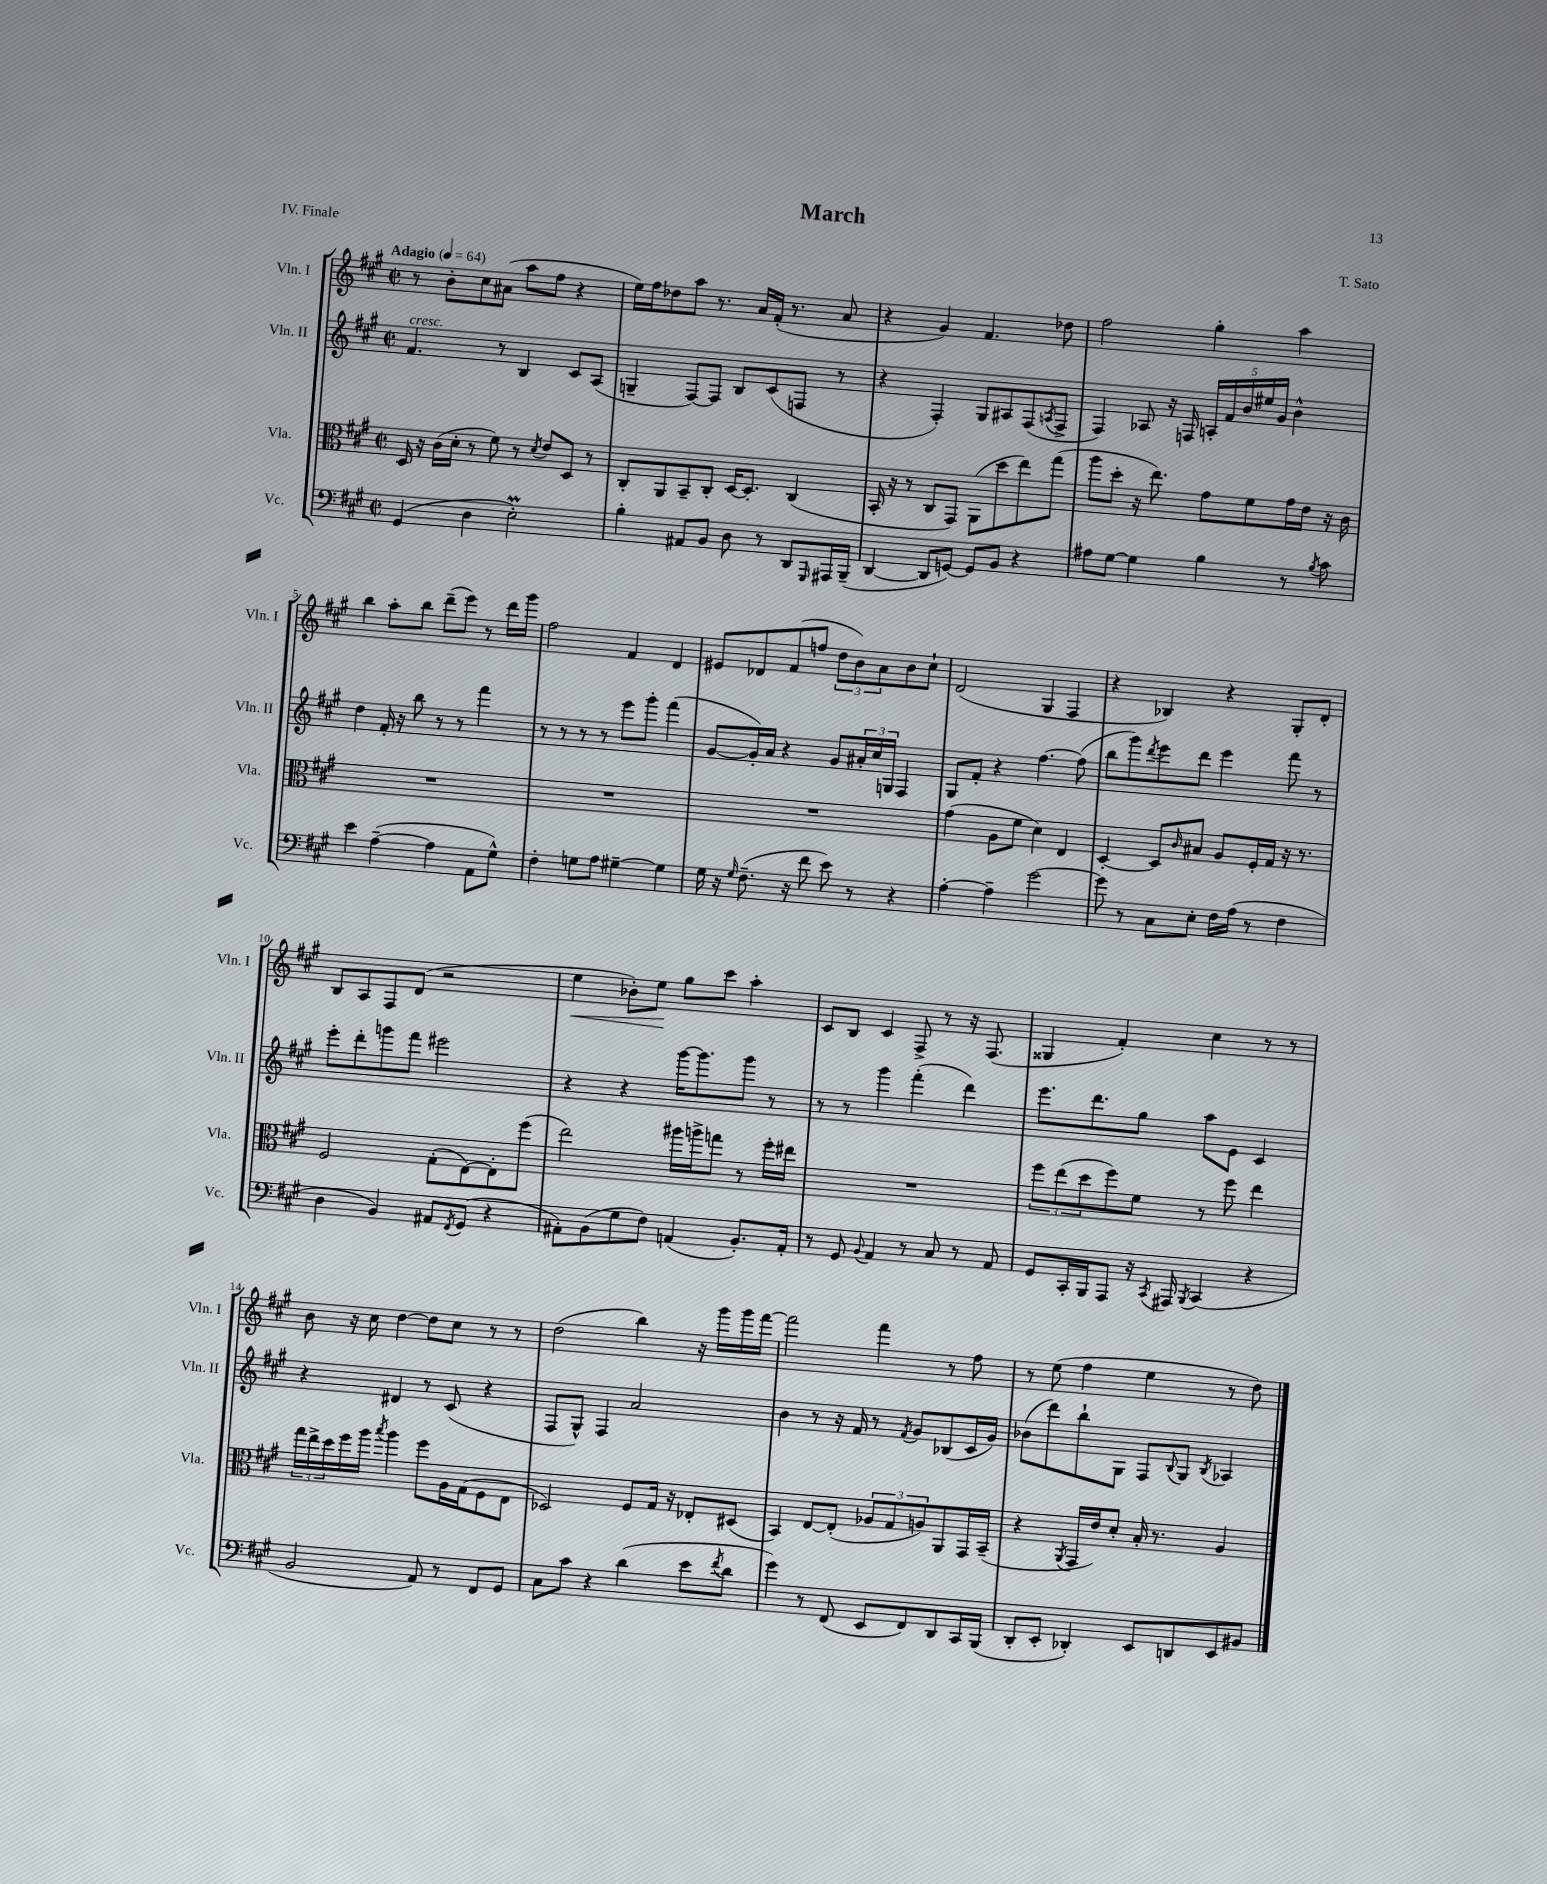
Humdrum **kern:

**kern	**kern	**kern	**kern	**dynam
*part4	*part3	*part2	*part1	*part1
*staff4	*staff3	*staff2	*staff1	*staff1
*I"Vc.	*I"Vla.	*I"Vln. II	*I"Vln. I	*
*I'Vc.	*I'Vla.	*I'Vln. II	*I'Vln. I	*
*clefF4	*clefC3	*clefG2	*clefG2	*
*k[f#c#g#]	*k[f#c#g#]	*k[f#c#g#]	*k[f#c#g#]	*
*M2/2	*M2/2	*M2/2	*M2/2	*
*met(c|)	*met(c|)	*met(c|)	*met(c|)	*
*MM64	*MM64	*MM64	*MM64	*
=1	=1	=1	=1	=1
!	!	!	!LO:TX:a:B:t=Adagio	!
!	!	!LO:TX:a:i:t=cresc.	!	!
(4GG#/	16D/	4.f#/	8r	.
.	16r	.	.	.
.	(16c#\LL	.	8b'\L	.
.	16d'\JJ	.	.	.
4D\	8r	.	8cc#\	.
.	8f#\)	8r	(8a#X\J	.
2EM'\)	8r	4B/	8aa\L	.
.	8qd/	.	.	.
.	8e/L	.	8ff#\J	.
.	8D/J	8c#/L	4r	.
.	8r	(8A/J	.	.
=2	=2	=2	=2	=2
4B'\	8C#'/L	4Gn~/	16ee\LL)	.
.	.	.	16ff#\J	.
.	8AA/	.	8dd-X\	.
8AA#X/L	8BB~/	[8F#/L)	8aa\J	.
8BB/J	8C#'/J	8F#/J]	8.r	.
8D\	[16D/KL	8B/L	.	.
.	8.D'/J]	.	16a/LL	.
8r	.	(8c#/	(16f#'/JJ	.
.	.	.	8.r	.
8DD/L	(4C#/	8Fn/J	.	.
16qqGGG#/	.	.	.	.
16AAA#X/L	.	8r	8a/	.
(16BBB~/JJ	.	.	.	.
=3	=3	=3	=3	=3
[4DD/	16BB'/	4r	4r	.
.	16r	.	.	.
.	8r	.	.	.
8DD/L]	8C#/L	4F#'/)	4g#/)	.
[8GGn/J)	8GG#/J)	.	.	.
8GG/L]	(8AA\L	8G#/L	4.f#/	.
8BB/J	8dd\	8A#X/	.	.
4r	8ee\)	(8F#/	.	.
.	.	8qAn/	.	.
.	(8gg#\J	8F#^/J	8dd-X\	.
=4	=4	=4	=4	=4
8A#X\L	8aa\L	4F#/)	2ff#\	.
[8G#\J	8dd'\J	.	.	.
4G#\]	16r	8A-X/	.	.
.	8.ee\)	.	.	.
.	.	16r	.	.
.	.	16Fn/	.	.
4B\	8g#\L	20An'/LL	4gg#'\	.
.	.	20f#/	.	.
.	.	20b/	.	.
.	8f#\	.	.	.
.	.	20ee#X/	.	.
.	.	20g#/JJ	.	.
8r	16g#\L	4b^^\	4aa\	.
.	16e\JJ	.	.	.
8qB/	.	.	.	.
8c#\	16r	.	.	.
.	16c#\	.	.	.
!!LO:LB:g=z
=5	=5	=5	=5	=5
4e\	1r	4dd\	4bb\	.
([4A~\	.	16f#'/	8aa'\L	.
.	.	16r	.	.
.	.	8bb\	8bb\J	.
4A\]	.	8r	(8ddd~\L	.
.	.	8r	8eee\J)	.
8AA\L	.	4fff#\	8r	.
8G#^^\J)	.	.	16ddd\LL	.
.	.	.	16ggg#\JJ	.
=6	=6	=6	=6	=6
4F#'\	1r	8r	2ff#\	.
.	.	8r	.	.
8Gn\L	.	8r	.	.
8A\J	.	8r	.	.
[4G#X~\	.	8eee\L	4f#/	.
.	.	8ggg#'\J	.	.
4G#\]	.	(4fff#\	4d/	.
=7	=7	=7	=7	=7
16G#\	1r	[8g#/L	8e#X/L	.
16r	.	.	.	.
16qqG#/	.	.	.	.
(8.F#~\	.	16g#'/L])	8d-X/	.
.	.	16a/JJ	.	.
.	.	4r	(8f#/	.
16r	.	.	.	.
8f#\	.	.	8ffn/J	.
8e\)	.	8g#/L	12dd\L	.
.	.	.	12b\)	.
8r	.	24a#X'/L	.	.
.	.	24cc#/	12a\	.
.	.	24Gn/JJ	.	.
4r	.	4F#/	8b\	.
.	.	.	8cc#`\J	.
=8	=8	=8	=8	=8
[4A'\	(4g#\	8G#/L	(2d/	.
.	.	8f#'/J	.	.
4A~\]	8A\L	4r	.	.
.	8f#\J	.	.	.
[2g#\	4d\)	[4.ff#\	4G#/	.
.	4E/	.	4F#/	.
.	.	(8ff#\]	.	.
=9	=9	=9	=9	=9
8g#\]	[4D'/	8bb\L	4r	.
8r	.	8ggg#\)	.	.
.	.	8qddd/	.	.
8C#\L	8D/L]	8eee\	4B-X/)	.
.	16qqc#/	.	.	.
8E'\J	8B#X/J	8ddd\J	.	.
16F#\LL	8A/L	4eee\	4r	.
(16A\JJ	.	.	.	.
8r	16F#'/L	.	.	.
.	16G#/JJ	.	.	.
4F#\	16r	8fff#\	8G#'/L	.
.	8.r	.	.	.
.	.	8r	8d'/J	.
!!LO:LB:g=z
=10	=10	=10	=10	=10
4D\	2F#/	8eee'\L	8B/L	.
.	.	8ddd'\	8A/	.
4BB/)	.	8gggn\	8F#/	.
.	.	8fff#\J	(8d/J	.
8AA#X/L	(8G#'\L	2eee#X\	2r	.
8qFF#/	.	.	.	.
(8GG#/J	[8E\)	.	.	.
4r	8E'\]	.	.	.
.	(8ff#\J	.	.	.
=11	=11	=11	=11	=11
!	!	!	!	!LO:HP:b
8AA#X'\L)	2ee\)	4r	4ee\	<
(8BB\	.	.	.	.
8G#\	.	4r	8b-X'\L)	.
8F#\J)	.	.	8ee\J	.
(4AAn/	16aa#X\LL	[16ggg#\KL	8gg#\L	[
.	16aan^\J	8.ggg#\]	.	.
.	8ggn\J	.	8ccc#\J	.
8.BB'/L)	8r	8ggg#\J	4aa'\	.
.	16ff#'\LL	8r	.	.
16AA'/Jk	16ee#X\JJ	.	.	.
=12	=12	=12	=12	=12
8r	1r	8r	8c#/L	.
8GG#/	.	8r	8B/J	.
8qqBB/	.	.	.	.
4AA/	.	4ggg#\	4c#/	.
8r	.	(4fff#'\	8F#^/	.
8C#/	.	.	8r	.
8r	.	4ddd\)	16r	.
.	.	.	(8.F#/	.
8AA/	.	.	.	.
=13	=13	=13	=13	=13
8GG#/L	12ff#\L	8.eee\L	4G##X/	.
.	(12ee\	.	.	.
16CC#'/L	.	.	.	.
.	12dd\	.	.	.
16BBB/J	.	8.ddd\	.	.
8AAA/J	8ff#\)	.	4f#'/)	.
16r	8f#\J	8gg#\J	.	.
8qCC#/	.	.	.	.
16AAA#X/	.	.	.	.
8qBBB/	.	.	.	.
(4CC#/	8r	8aa\L	4cc#\	.
.	8ff#\	8e\J	.	.
4r	4ee\	4c#/	8r	.
.	.	.	8r	.
!!LO:LB:g=z
=14	=14	=14	=14	=14
2BB/	24gg#\LL	4r	8b\	.
.	24ee^\	.	.	.
.	24dd\	.	.	.
.	16ff#\	.	16r	.
.	16aa\JJ	.	16cc#\	.
.	8qbb/	.	.	.
.	4aa\	4d#X/	[4dd\	.
8AA/)	8ff#\L	8r	8dd\L]	.
8r	16A\L	(8c#/	8cc#\J	.
.	(16G#\J	.	.	.
8FF#/L	8F#\	4r	8r	.
8GG#/J	8E\J	.	8r	.
=15	=15	=15	=15	=15
8C#\L	2D-X/)	8F#/L	(2dd\	.
8c#\J	.	8G#^^/J)	.	.
4r	.	4F#/	.	.
(4d\	8F#/L	2a/	4bb\)	.
.	16G#/Jk	.	.	.
.	16r	.	.	.
8e\L	8E-X'/L	.	16r	.
.	.	.	16ggg#\LL	.
8qf#/	.	.	.	.
8d\J	(8D#X/J	.	16ggg#\	.
.	.	.	[16fff#\JJ	.
=16	=16	=16	=16	=16
4g#\)	4BB/)	4b\	2fff#\]	.
8r	[8E/L	8r	.	.
(8FF#/	(8E'/J]	16r	.	.
.	.	16f#/	.	.
8EE/L	12A-X/L	8r	4fff#\	.
.	12G#/	.	.	.
.	.	8qf#/	.	.
8FF#/)	.	8g#/L	.	.
.	12An/)	.	.	.
8DD/	8AA/	(8B-X/	8r	.
16CC#/L	16GG#/L	16c#/L	8ff#\	.
(16BBB/JJ	(16BB~/JJ	16g#/JJ)	.	.
=17	=17	=17	=17	=17
8DD'/L	4r	(8b-X\L	8r	.
8EE'/J	.	8ddd\)	(8ee\	.
.	8qAA/	.	.	.
4DD-X'/)	16GG#/LL	8bb`\	4ff#\	.
.	16e/J)	.	.	.
.	8d'/J	8G#\J	.	.
8EE/L	16B'/	8F#/L	4ee\	.
.	8.r	.	.	.
.	.	8qqB/	.	.
8DDn/	.	8G#/J	.	.
.	.	8qB/	.	.
8EE/	4A/	4A-X/	8r	.
8BB#X/J	.	.	8dd\)	.
==	==	==	==	==
*-	*-	*-	*-	*-
